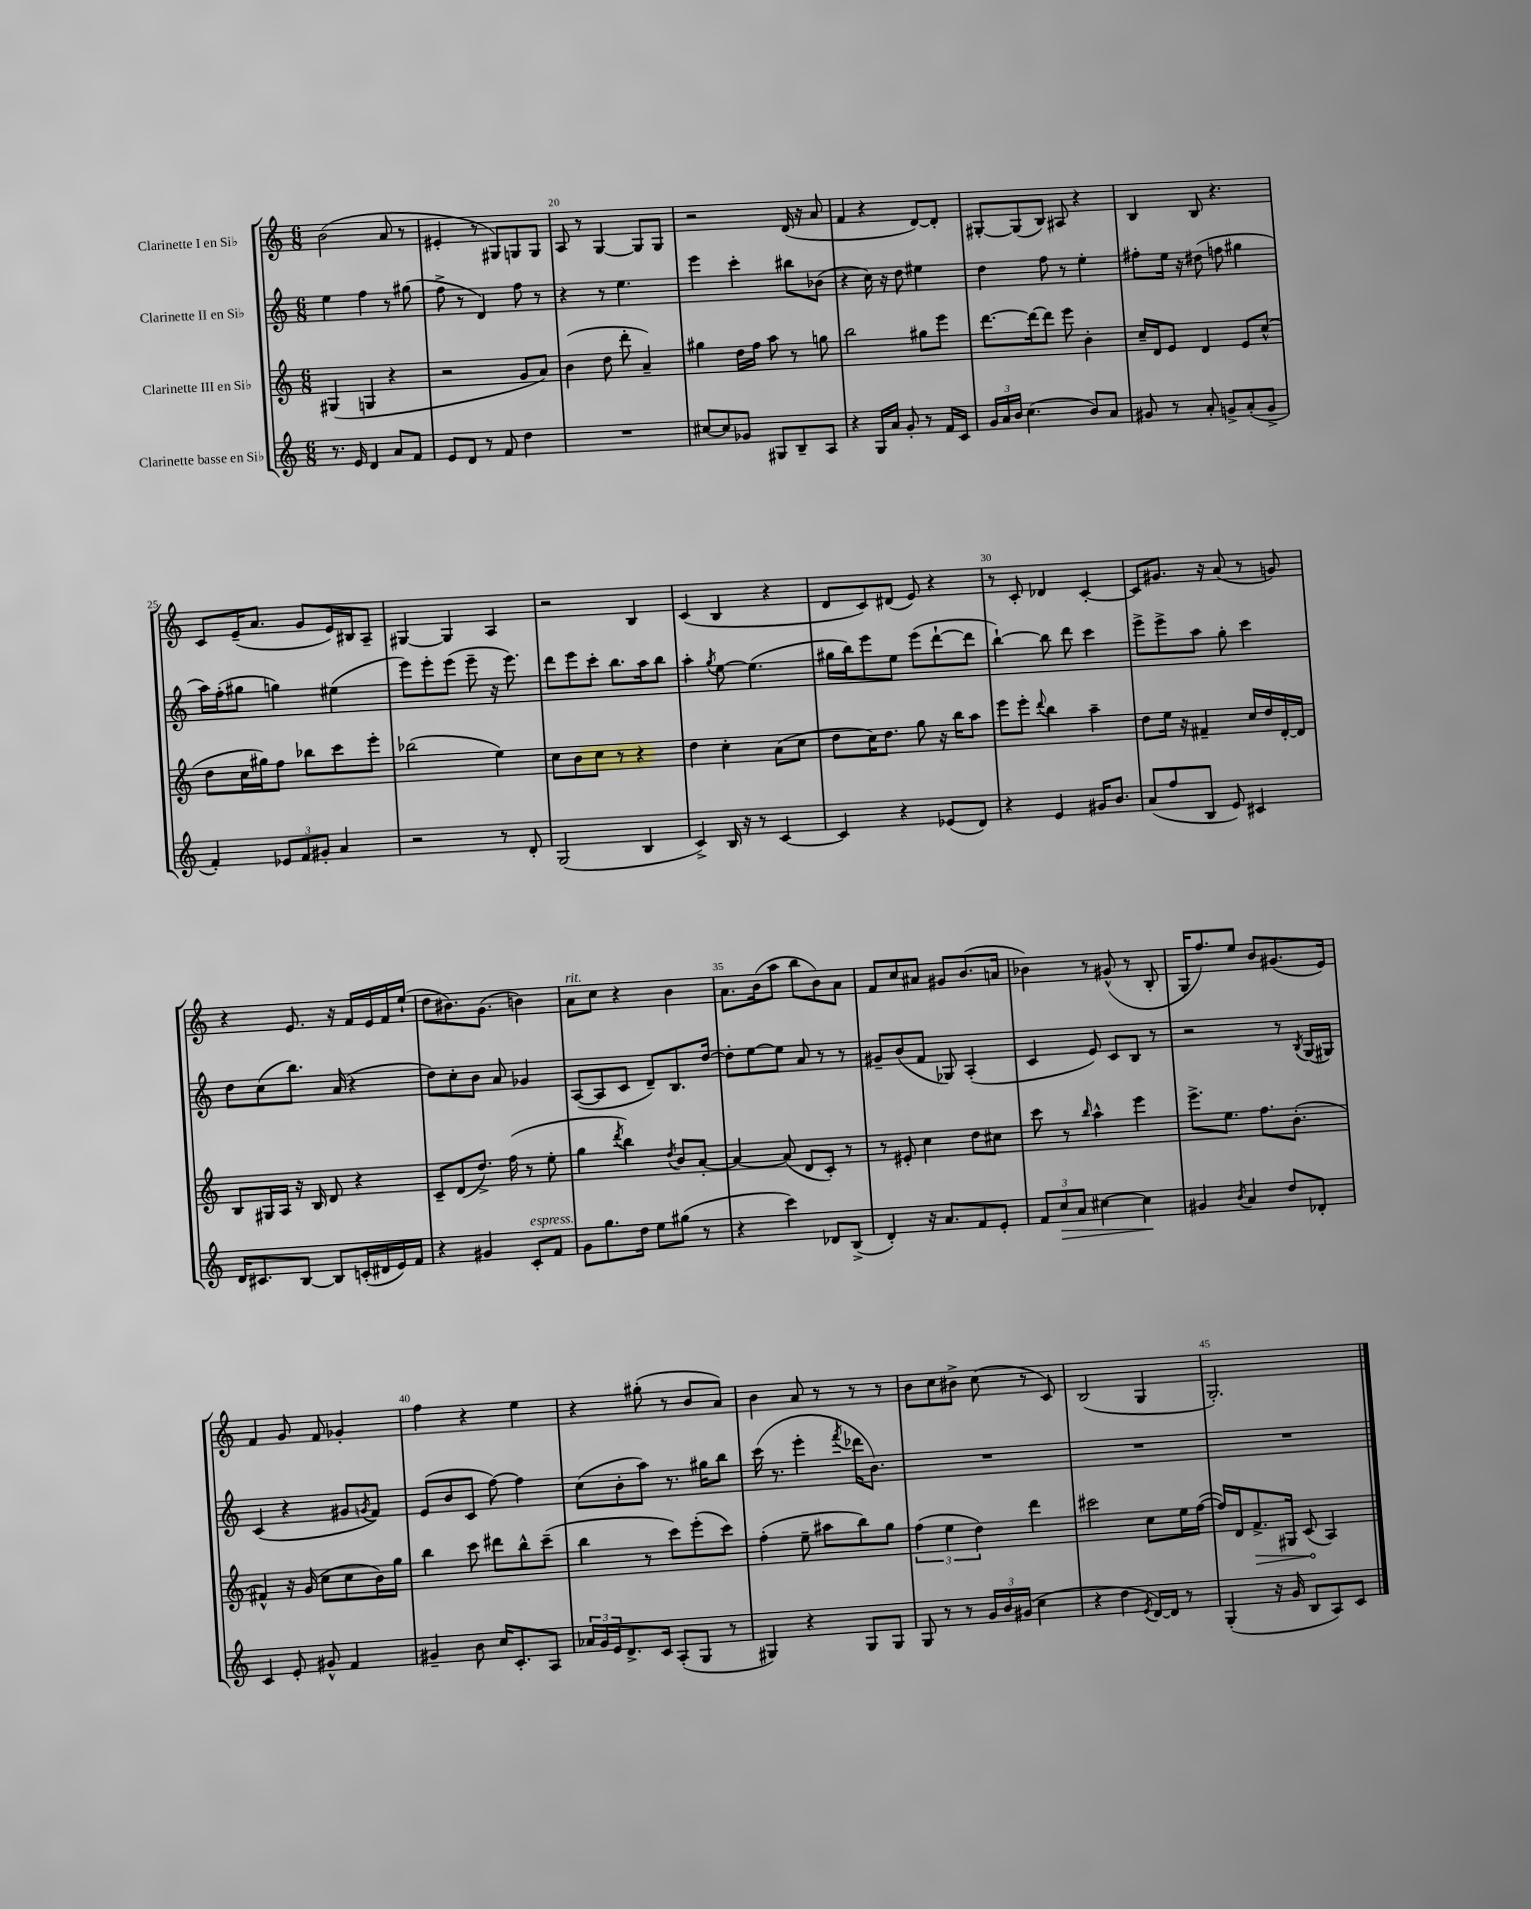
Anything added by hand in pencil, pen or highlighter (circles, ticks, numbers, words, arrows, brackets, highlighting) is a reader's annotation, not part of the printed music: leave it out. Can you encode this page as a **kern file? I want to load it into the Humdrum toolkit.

**kern	**kern	**kern	**kern
*staff4	*staff3	*staff2	*staff1
*clefG2	*clefG2	*clefG2	*clefG2
*k[]	*k[]	*k[]	*k[]
*M6/8	*M6/8	*M6/8	*M6/8
8.r	(4G#/	4ee\	(2b\
16e/	.	.	.
4d/	4G/	4ff\	.
8a/L	4r	8r	8a/
8f/J	.	(8gg#\	8r
=	=	=	=
8e/L	2r	8ff^\	4e#'/
8d/J	.	8r	.
8r	.	4d/)	8r
8f/	.	.	8G#/L)
4dd\	8g/L	8ff\	8G/
.	8a/J)	8r	8G/J
=	=	=	=
2.r	(4b\	4r	8A/
.	.	.	8r
.	8dd\	8r	[4G/
.	8ddd'\	4.ee\	.
.	4a~/)	.	8G/]L
.	.	.	8G/J
=	=	=	=
[8cc#/L	4gg#\	4eee\	2r
8cc#/]	.	.	.
8g-/J	16dd\LL	4ccc'\	.
.	16ff\JJ	.	.
8G#/L	8aa\	.	.
8B~/	8r	8bb#\L	(16d/
.	.	.	16r
8A/J	8gg\	(8b-\J	8a/
=	=	=	=
4r	2bb\	4r	4f/
16G/LL	.	16cc\)	4r
16a/JJ	.	16r	.
8g'/	.	8dd\	.
8r	8gg#\L	4ee#\	[8d/L)
16f/LL	8eee\J	.	8d'/]J
16c/JJ	.	.	.
=	=	=	=
24g/LL	[8.ddd\L	4dd\	[8G#'/L
24a/	.	.	.
24b/JJ	.	.	.
(4.cc\	.	.	(8G#/]
.	16ddd\_k	.	.
.	8ddd\]J	8ff\	8B/J)
.	8eee\	8r	8A#/
8b/L)	4b'\	4ee'\	4r
8a/J	.	.	.
=	=	=	=
8g#/	16cc~/LL	8ff#'\L	4B/
.	16d/J	.	.
8r	8e/J	16ee\Jk	.
.	.	16r	.
8a'/	4d/	(8dd#\	8B/
8g^/L	.	8ff\	4.r
(8a'/	8e/L	4gg#\	.
8g^/J	(8cc^^/J	.	.
=	=	=	=
4f'/)	8dd\L	16aa\LL)	8c/L
.	.	(16ff'\J	.
.	16cc\L	8gg#\J	(16e~/K
.	16gg#\J)	.	8.a/J
12e-/L	8ff\J	4gg\)	.
12f/	.	.	.
.	8bb-\L	.	8g/L
12g#'/J	.	.	.
4a/	8ccc\	(4ee#\	16e/L)
.	.	.	16B#/J
.	8eee'\J	.	8A~/J
=	=	=	=
2r	(2bb-\	8eee\L)	[4G#/
.	.	8eee'\	.
.	.	(8eee\J	4G#/]
.	.	8eee~\	.
8r	4ee\)	16r	4A/
.	.	8.eee\)	.
8d'/	.	.	.
=	=	=	=
(2G/	8cc\L	8ddd\L	2r
.	8b\	8eee\	.
.	8cc\J	8ccc'\J	.
.	8r	8.bb\L	.
4B/	4r	.	4B/
.	.	16aa\k	.
.	.	8bb\J	.
=	=	=	=
4c^/)	4dd\	4aa'\	(4c/
.	.	8qgg/	.
16B/	4cc'\	[8ee\	4B/
16r	.	.	.
8r	.	(4.ee\]	.
[4c/	(8a\L	.	4r
.	8cc\J	.	.
=	=	=	=
4c/]	8dd\L	16gg#\LL	8d/L
.	.	16bb\J)	.
.	16cc\K)	8eee\	8c/)
.	8.dd\J	.	.
4r	.	8ee\J	(8d#/J
.	8gg\	(8eee\L	8e/)
(8e-/L	16r	[8ddd`\	4r
.	16bb\LK	.	.
8d/J)	8aa\J	8ddd\]J	.
=	=	=	=
4r	8eee\L	[4bb`\)	8r
.	8eee'\J	.	8c'/
.	8qqddd/	.	.
4e/	4bb\	8bb\]	4d-/
.	.	8ddd\	.
16g#/LK	4aa~\	4ccc\	[4c'/
8.b/J	.	.	.
=	=	=	=
(8a/L	8dd\L	8eee^\L	8c/]L
8ff/	16ee\Jk	8eee^\	8.g#/J
.	16r	.	.
8B/J	4f#~/	8aa\J	.
.	.	.	16r
8e/)	.	8gg'\	(8a/
4c#/	16cc/LL	4ccc\	8r
.	16dd/	.	.
.	[16d'/	.	8g/)
.	16d/]JJ	.	.
=	=	=	=
16d/LK	8B/L	8dd\L	4r
8.c#/	.	.	.
.	16G#/L	(8cc\	.
.	16A/JJ	.	.
[8B/J	16r	8.bb\J)	8.e/
.	16B/	.	.
8B/]L	8d/	.	.
.	.	(16a/	16r
(16c'/L	4r	4r	16f/LL
16d#/	.	.	16e/
16e/)	.	.	16f/
16f/JJ	.	.	(16ee`/JJ
=	=	=	=
4r	8c~/L	8dd\L)	8dd\L
.	(8d/	8cc'\	8.b#\)
4g#/	8.dd^/J)	8b\J	.
.	.	.	(8.g\J
.	.	8a/	.
.	(16ff\	.	.
8c'/L	8r	4g-/	4b\)
8f/J	8ee'\	.	.
=	=	=	=
8g\L	4gg\	([8A/L	8a\L
8.gg\	.	8A/]	8cc\J
.	8qddd/	.	.
.	4bb\)	8c/J	4r
16dd\Jk	.	.	.
8ee\L	.	8d~/L)	.
.	8qdd/	.	.
(8gg#\J	8b/L	8.B/	4b\
8r	[8a'/J	.	.
.	.	[16dd/Jk	.
=	=	=	=
4r	4a/_	8dd'\]L	8.a\L
.	.	[8ee\	.
.	.	.	(16b\k
4ccc\)	(8a/]	8ee\]J	8aa\J
.	8d/L	8a/	8bb\L
8d-/L	8c'/J)	8r	8b\)
(8B^/J	8r	8r	8a\J
=	=	=	=
4d'/)	8r	8g#~/L	8f/L
.	8e#'/	(8b/	8cc/
16r	4cc\	8f/J	8a#/J
8.a/L	.	.	.
.	.	8G-/)	8g#/L
8f/	8dd\L	(4A'/	(8.b/
8e'/J	8cc#\J	.	.
.	.	.	16a/Jk
=	=	=	=
12f/L	8ccc\	4c/	4b-\)
12cc/	.	.	.
.	8r	.	.
12a/J	.	.	.
.	16qqbb/	.	.
[4cc#\	4aa^^\	8e/)	8r
.	.	8c/L	(8g#^^/
4cc#\]	4eee\	8B/J	8r
.	.	8r	8B'/
=	=	=	=
4g#/	8.eee^\L	2r	16G'/LK
.	.	.	8.ff/)
.	8.ee\J	.	.
8qb/	.	.	.
4a/	.	.	8ee/J
.	8.ff\L	.	8b/L
8dd/L	.	8r	(8.g#/
.	(8.b'\J	.	.
.	.	8qB/	.
8d-'/J	.	(16G/LL	.
.	.	16G#/JJ)	16e/Jk)
=	=	=	=
4c/	4f#^^/)	(4c/	4f/
8e'/	16r	4r	8g/
.	(16g/	.	.
8g#^^/	8cc\L	.	8f/
4f/	8cc\	8g#/L	4g-'/
.	.	8qg/	.
.	16b\L)	8f/J)	.
.	16gg\JJ	.	.
=	=	=	=
4g#~/	4bb\	(8e/L	4ff\
.	.	8b/	.
8b\	8ccc\	8c/J	4r
16cc/LK	8ddd#\L	[8ff\)	.
8.c'/	.	.	.
.	8bb^^\	4ff\]	4ee\
8A/J	(8ccc~\J	.	.
=	=	=	=
24a-/LL	4bb\	(8cc\L	4r
24g/	.	.	.
24e/J	.	.	.
8.d^/	.	8b'\	.
.	8r	8aa\J)	(8gg#'\
16c/Jk	.	.	.
(8A'/L	8ccc\L)	8.r	8r
8G/J	(8eee'\	.	8b/L
.	.	16gg#\LK	.
8r	8ccc\J)	8bb\J	8a/J)
=	=	=	=
4G#/)	(4ff'\	(16ccc\	4b\
.	.	8.r	.
4r	8ee~\	4eee'\	8a/
.	8aa#\L	.	8r
.	.	8qfff/	.
8G#/L	8bb\)	16ddd-\LK	8r
.	.	8.b\J)	.
8G#/J	8gg\J	.	8r
=	=	=	=
8G/	(6ff\	2.r	8b\L
8r	.	.	8cc\
.	6ee\	.	.
8r	.	.	8b#^\J
.	6dd\)	.	.
24g/LL	.	.	(8cc\
24b/	.	.	.
(24g#/JJ	.	.	.
4cc\	4ddd\	.	8r
.	.	.	8c/)
=	=	=	=
4r	2ccc#\	2.r	(2B/
4dd\	.	.	.
8qe/	.	.	.
[16d/LL)	8cc\L	.	4G/
16d/]JJ	.	.	.
8r	16ee\L	.	.
.	([16ff\JJ	.	.
=	=	=	=
(4G'/	16ff/]LL)	2.r	2.G'/)
.	16d/J	.	.
.	8.f^/	.	.
16r	.	.	.
16g/	16G#/Jk	.	.
8B/L	(8c/	.	.
8A/)	4A/)	.	.
8c/J	.	.	.
==	==	==	==
*-	*-	*-	*-
